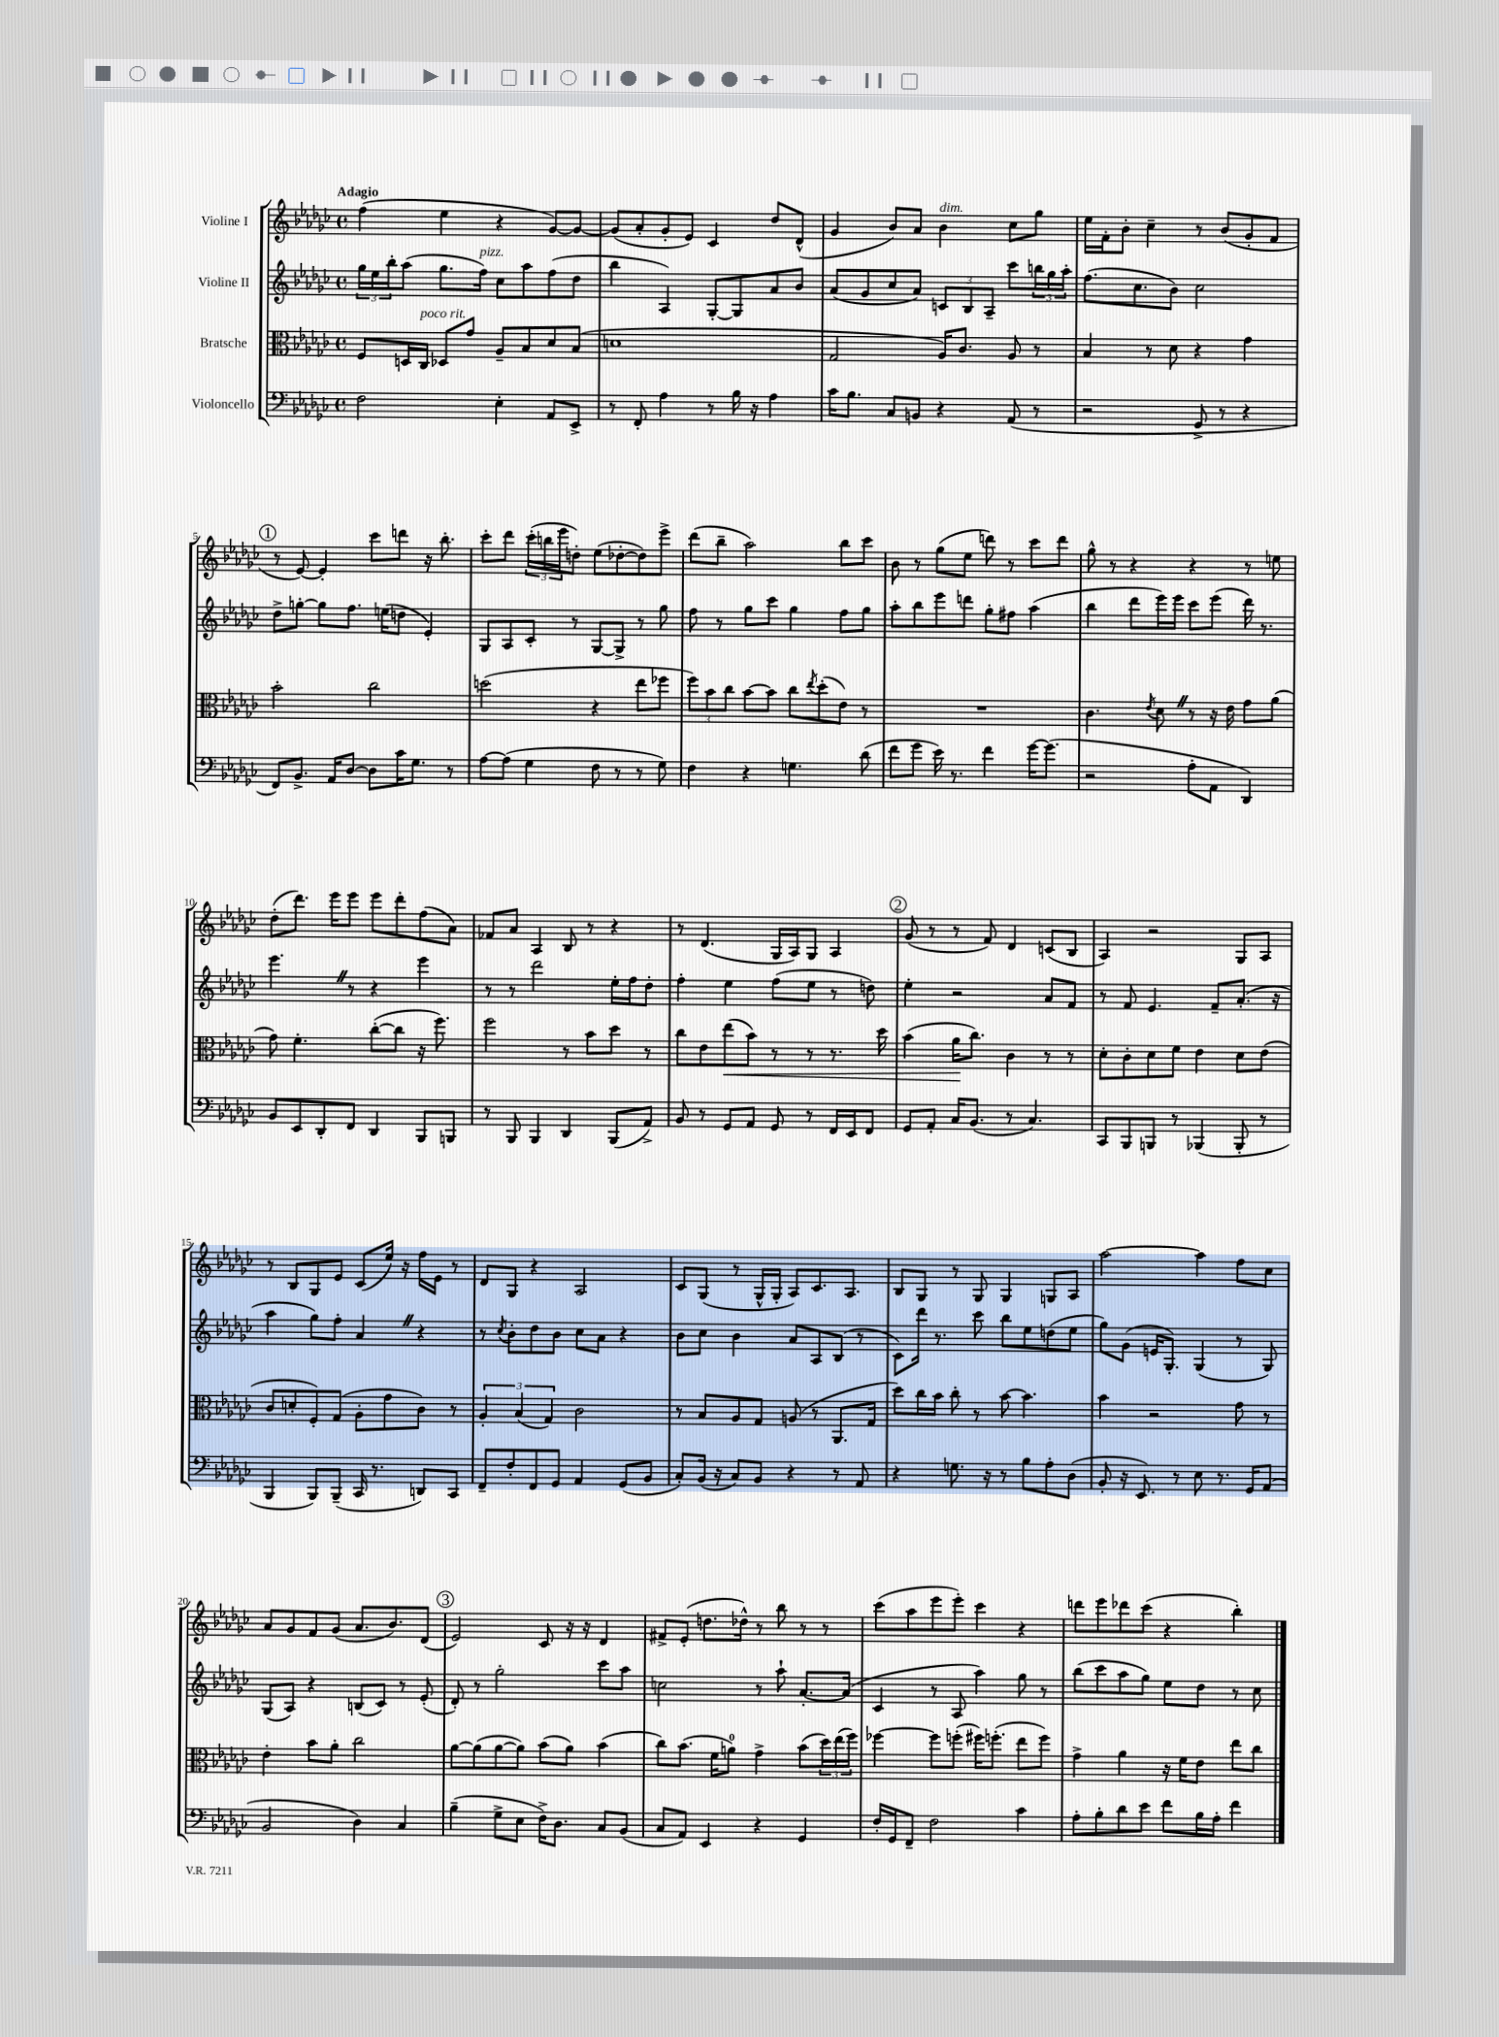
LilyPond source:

<<
\new StaffGroup <<
\new Staff = "s0" \with { instrumentName = "Violine I" } {
    \clef treble \key ges \major \defaultTimeSignature \time 4/4 \tempo "Adagio"
    f''4( ees''4 r4 ges'8~) ges'8~ |
    ges'8( aes'8-. ges'8-. ees'8) ces'4 des''8 des'8-^( |
    ges'4 bes'8) aes'8 bes'4^\markup { \italic "dim." } ces''8 ges''8 |
    ees''16 f'16-. bes'8-. ces''4-- r8 bes'8( ges'8-. f'8 |
    \mark \markup { \circle "1" } r8 ees'8~) ees'4-. ces'''8 d'''8 r16 bes''8.-. |
    ces'''8-. des'''8 \tuplet 3/2 { ces'''16-.( b''16 ees'''16 } d''8-.) ees''8( des''8~-. des''8) ees'''8-> |
    des'''8( bes''8-- aes''2) bes''8 ces'''8 |
    bes'8 r8 ges''8( ees''8 d'''8) r8 ces'''8 d'''8 |
    ges''8-^ r8 r4 r4 r8 e''8 |
    des''8-.( des'''8.) ees'''16 ees'''8 ees'''8 des'''8-. f''8( aes'8) |
    fes'8 aes'8 aes4 bes8 r8 r4 |
    r8 des'4.( ges16 aes16) ges8 aes4 |
    \mark \markup { \circle "2" } ges'8( r8 r8 f'8) des'4 c'8( bes8 |
    aes4) r2 ges8 aes8 |
    r8 bes8 ges8 ees'8 ces'8( ees''16) r16 f''16 ees'16 r8 |
    des'8 ges8 r4 aes2 |
    ces'8 ges8( r8 ges16-^ ges16-. aes8) ces'8. aes8. |
    bes8 ges8 r8 ges8 ges4 g8 aes8 |
    aes''2~ aes''4 f''8 ces''8 |
    aes'8 ges'8 f'8 ges'8( aes'8. bes'8.) des'8( |
    \mark \markup { \circle "3" } ees'2) ces'8 r16 r16 des'4 |
    fis'8-> ees'8-.( d''8. des''16-^) r8 bes''8 r8 r8 |
    ces'''8( aes''8 ees'''8 ees'''8-.) ces'''4 r4 |
    d'''8 ees'''8 des'''8 ces'''8( r4 bes''4-.) \bar "|." |
}
\new Staff = "s1" \with { instrumentName = "Violine II" } {
    \clef treble \key ges \major \defaultTimeSignature \time 4/4
    \tuplet 3/2 { ges''16 ees''16 bes''16-. } aes''8( ges''8. f''16^\markup { \italic "pizz." }) ces''8 aes''8 f''8( des''8 |
    bes''4 aes4) ges8~-. ges8 aes'8 bes'8 |
    aes'8( ges'8 ces''8 aes'8) \tuplet 3/2 { c'8 bes8 aes8-- } ces'''8 \tuplet 3/2 { b''16 ges''16 aes''16-. } |
    f''8.( ces''8. bes'8) ces''2 |
    \mark \markup { \circle "1" } des''8-> g''8~-. g''8 f''8. e''16( d''8 ees'4-.) |
    ges8 aes8 ces'8-. r8 ges8~ ges8-> r8 ges''8 |
    f''8 r8 ges''8 ces'''8 ges''4 f''8 ges''8 |
    aes''8-. bes''8 ees'''8 d'''8 ges''8-. fis''8 aes''4( |
    bes''4 des'''8 ees'''16) ees'''16 ces'''8 ees'''8( des'''16) r8. |
    ees'''4. \once \override BreathingSign.text = \markup { \musicglyph "scripts.caesura.straight" } \breathe r8 r4 ees'''4 |
    r8 r8 des'''2 ees''16-. f''16 des''8-. |
    f''4-. ees''4 f''8( ees''8 r8 d''8) |
    \mark \markup { \circle "2" } ees''4-. r2 aes'8 f'8 |
    r8 f'8 ees'4. f'8-- aes'8.-.( r16 |
    aes''4 ges''8) f''8-. aes'4 \once \override BreathingSign.text = \markup { \musicglyph "scripts.caesura.straight" } \breathe r4 |
    r8 \acciaccatura { ces''8 } bes'8-. des''8 bes'8 ces''8 aes'8 r4 |
    bes'8 ces''8 bes'4 aes'8 aes8 bes8( r8 |
    ces'8) des'''16 r8. ces'''8 bes''8 ees''8 d''8( ees''8 |
    ges''8) ges'8( e'16 ges8.-.) ges4( r8 ges8) |
    ges8( aes8) r4 b8( ces'8) r8 ees'8-.( |
    \mark \markup { \circle "3" } des'8-.) r8 ges''2-. ces'''8 aes''8 |
    c''2 r8 aes''8-! aes'8.~-. aes'16( |
    ces'4 r8 aes8 aes''4) ges''8 r8 |
    bes''8( ces'''8 aes''8 ges''8) ees''8 des''8 r8 ces''8 \bar "|." |
}
\new Staff = "s2" \with { instrumentName = "Bratsche" } {
    \clef alto \key ges \major \defaultTimeSignature \time 4/4
    f8 d16 ces16^\markup { \italic "poco rit." } des8 ges'8 aes8-- bes8 des'8 bes8( |
    d'1 |
    ges2 aes16) ces'8. aes8 r8 |
    bes4 r8 des'8 r4 ges'4 |
    \mark \markup { \circle "1" } bes'2-. ces''2 |
    d''2( r4 ees''8 fes''8 |
    \tuplet 3/2 { f''8) bes'8 ces''8 } bes'8~ bes'8 ces''8 \acciaccatura { ees''8 } des''8-.( ees'8) r8 |
    R1 |
    ces'4. \acciaccatura { ees'8 } des'8 \once \override BreathingSign.text = \markup { \musicglyph "scripts.caesura.straight" } \breathe r8 r16 ees'16 ges'8 aes'8( |
    ges'8) f'4.-. ces''8~-.( ces''8 r16 f''8.) |
    f''2 r8 bes'8 des''8 r8 |
    ces''8 ees'8 ees''8\<( bes'8) r8 r8 r8. des''16 |
    \mark \markup { \circle "2" } bes'4( aes'16\! ces''8.) ces'4 r8 r8 |
    des'8-. ces'8-. des'8 f'8 ees'4 des'8 ees'8( |
    ces'8 d'8-. f8-.) ges8( aes8-. ges'8 ces'8) r8 |
    \tuplet 3/2 { aes4-. bes4( ges4) } ces'2 |
    r8 bes8 aes8 ges8 a8( r8 aes,8. ges16 |
    des''8) ces''16 bes'16 ces''8-. r8 bes'8~ bes'4. |
    bes'4 r2 ges'8 r8 |
    ees'4-. bes'8 aes'8-. ces''2 |
    \mark \markup { \circle "3" } aes'8~ aes'8( aes'8~ aes'8) bes'8( aes'8) bes'4( |
    ces''8) bes'8.( f'16 a'8-0) ges'4-> bes'8( \tuplet 3/2 { des''16) ees''16( f''16) } |
    fes''4~ fes''8 f''8-.( fis''16) f''8.-.( ees''8 f''8) |
    ges'4-> aes'4 r16 f'16 ees'8 ees''8 ces''8 \bar "|." |
}
\new Staff = "s3" \with { instrumentName = "Violoncello" } {
    \clef bass \key ges \major \defaultTimeSignature \time 4/4
    f2 ees4-. aes,8 ees,8-> |
    r8 f,8-. aes4 r8 bes16 r16 aes4 |
    ces'16 bes8. ces8 b,8 r4 aes,8( r8 |
    r2 ges,8-> r8 r4 |
    \mark \markup { \circle "1" } f,8) bes,8.-> aes,16 des8~ des8 ces'16 ges8. r8 |
    aes8~ aes8( ges4 f8 r8 r8 ges8) |
    f4 r4 g4. des'8( |
    f'8 ges'8 ees'16) r8. f'4 ges'16~ ges'8.( |
    r2 aes8-. aes,8 des,4) |
    bes,8 ees,8 des,8-. f,8 des,4 bes,,8 b,,8 |
    r8 bes,,8 bes,,4 des,4 bes,,8( aes,8->) |
    bes,8 r8 ges,8 aes,8 ges,8 r8 f,16 ees,16 f,8 |
    \mark \markup { \circle "2" } ges,8 aes,8-. ces16 bes,8.( r8 ces4.) |
    ces,8 bes,,8 b,,8 r8 bes,,4( bes,,8-. r8 |
    bes,,4 bes,,8) bes,,8--( ces,16 r8. d,8) ces,8 |
    f,8-- f8-. f,8 ges,8 aes,4 ges,8( bes,8 |
    ces8-.) bes,16( r16 ces8) bes,8 r4 r8 aes,8 |
    r4 g8. r16 r8 bes8 aes8-. des8( |
    bes,8-. r16 ees,8.) r8 ees8 r8. ges,16 aes,8( |
    bes,2 des4) ces4 |
    \mark \markup { \circle "3" } bes4--( ges8-> ees8 f16->) des8. ces8 bes,8( |
    ces8 aes,8) ees,4 r4 ges,4 |
    f16-. ges,16 f,8-- f2 ces'4 |
    aes8-. bes8-. des'8 ees'8 f'8 bes16 aes16-. f'4 \bar "|." |
}
>>
>>
